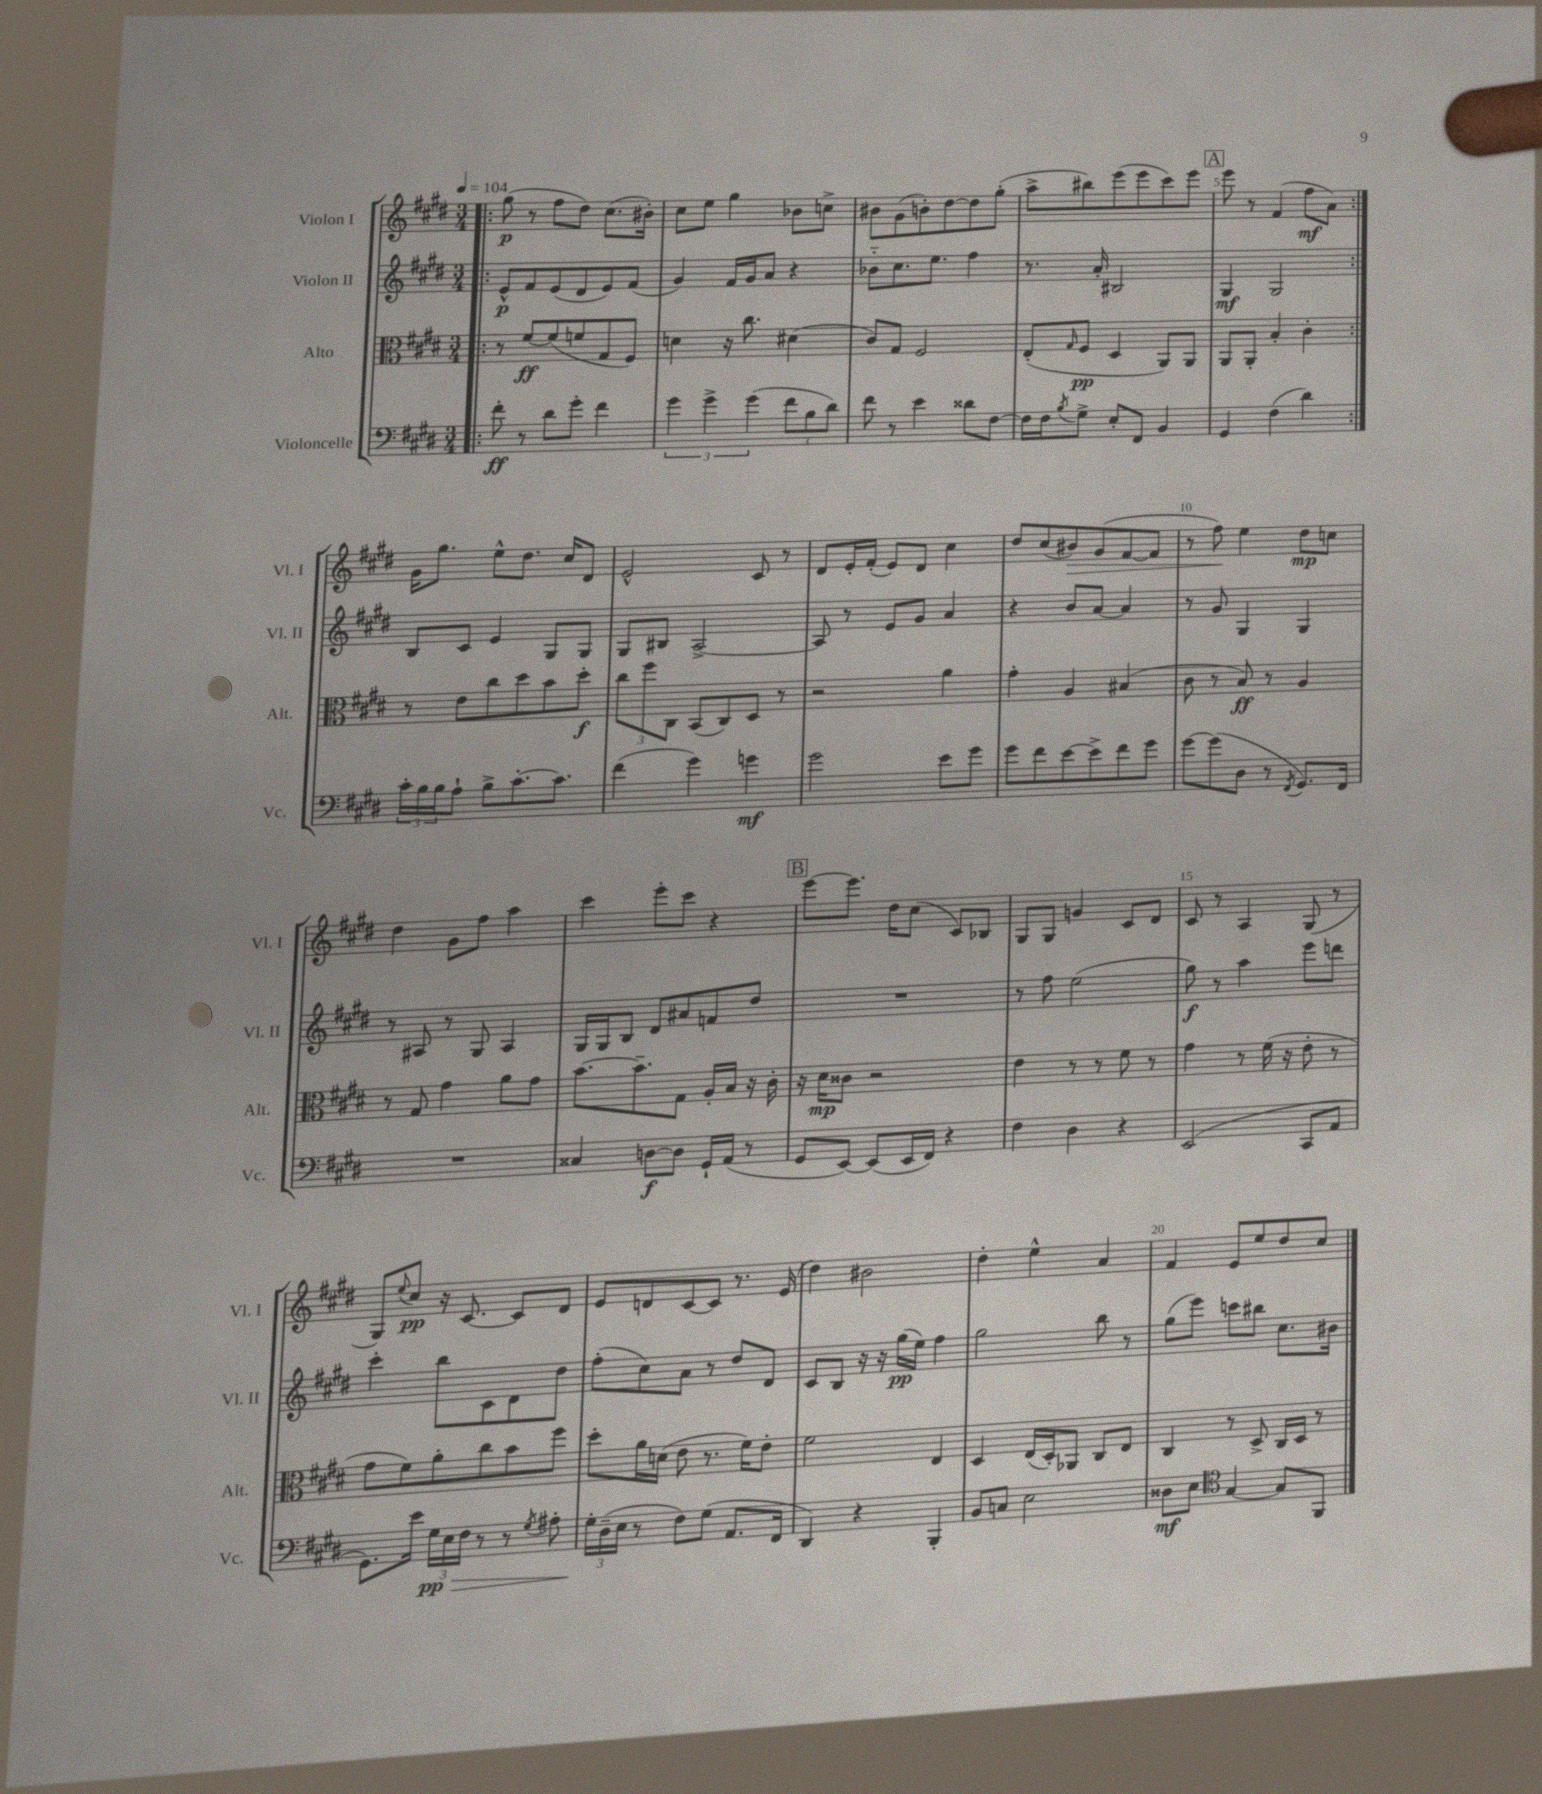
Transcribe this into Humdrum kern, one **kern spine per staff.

**kern	**dynam	**kern	**dynam	**kern	**dynam	**kern	**dynam
*part4	*part4	*part3	*part3	*part2	*part2	*part1	*part1
*staff4	*staff4	*staff3	*staff3	*staff2	*staff2	*staff1	*staff1
*I"Violoncelle	*	*I"Alto	*	*I"Violon II	*	*I"Violon I	*
*I'Vc.	*	*I'Alt.	*	*I'Vl. II	*	*I'Vl. I	*
*clefF4	*	*clefC3	*	*clefG2	*	*clefG2	*
*k[f#c#g#d#]	*	*k[f#c#g#d#]	*	*k[f#c#g#d#]	*	*k[f#c#g#d#]	*
*M3/4	*	*M3/4	*	*M3/4	*	*M3/4	*
*MM104	*	*MM104	*	*MM104	*	*MM104	*
=1!|:	=1!|:	=1!|:	=1!|:	=1!|:	=1!|:	=1!|:	=1!|:
8f#'\	ff	8r	.	8e^^/L	p	(8gg#\	p
8r	.	[8f#/L	ff	8f#/	.	8r	.
8d#\L	.	(8f#/]	.	(8e/	.	8ff#\L	.
8g#'\J	.	8fn/	.	8d#/	.	8dd#\J)	.
4f#\	.	8G#/	.	8e/)	.	(8.cc#\L	.
.	.	8F#/J)	.	(8f#/J	.	.	.
.	.	.	.	.	.	16b#X'\Jk)	.
=2	=2	=2	=2	=2	=2	=2	=2
6g#\	.	4dn\	.	4g#/)	.	8cc#\L	.
.	.	.	.	.	.	8ee\J	.
6g#^\	.	.	.	.	.	.	.
.	.	16r	.	16f#/LL	.	4gg#\	.
.	.	8.cc#\	.	16g#/J	.	.	.
(6g#\	.	.	.	.	.	.	.
.	.	.	.	8a/J	.	.	.
12f#\L	.	(4d#X\	.	4r	.	8b-X\L	.
12B\	.	.	.	.	.	.	.
.	.	.	.	.	.	8ccn^\J	.
12d#\J)	.	.	.	.	.	.	.
=3	=3	=3	=3	=3	=3	=3	=3
8f#\	.	8c#/L)	.	8b-X\L	.	8b#X\L	.
8r	.	8G#/J	.	8.cc#\	.	(8g#\	.
4e\	.	2F#/	.	.	.	8bn'\)	.
.	.	.	.	8.ee\J	.	.	.
.	.	.	.	.	.	[8dd#\	.
8d##X\L	.	.	.	4ff#\	.	8dd#\]	.
[8F#\J	.	.	.	.	.	(8gg#'\J	.
=4	=4	=4	=4	=4	=4	=4	=4
16F#\LL]	.	(8E'/L	.	8.r	.	8aa^\L	.
16F#\J	.	.	.	.	.	.	.
8qB/	.	16qqG#/	.	.	.	.	.
8G#^\J	.	8F#/J	pp	.	.	8bb#X\)	.
.	.	.	.	16a'/	.	.	.
8E'/L	.	4D#/	.	2B#X/	.	(8eee\	.
8FF#/J	.	.	.	.	.	8eee\	.
4BB/	.	8AA/L)	.	.	.	8ccc#\)	.
.	.	8AA/J	.	.	.	8eee\J	.
!!LO:REH:place=s1:t=A
=5	=5	=5	=5	=5	=5	=5	=5
4GG#/	.	8AA/L	.	4G#/	mf	8eee\	.
.	.	8AA'/J	.	.	.	8r	.
(4F#\	.	4B'/	.	2G#/	.	(4f#/	.
4d#\)	.	4c#'\	.	.	.	8ff#\L	mf
.	.	.	.	.	.	8a\J)	.
!!LO:LB:g=z
=6:|!	=6:|!	=6:|!	=6:|!	=6:|!	=6:|!	=6:|!	=6:|!
24c#'\LL	.	8r	.	8B/L	.	16g#\KL	.
24B\	.	.	.	.	.	.	.
.	.	.	.	.	.	8.gg#\J	.
24B\J	.	.	.	.	.	.	.
8A`\J	.	8e\L	.	8c#/J	.	.	.
8B^\L	.	8cc#\	.	4e/	.	8ee^^\L	.
[8.c#'\	.	8dd#\	.	.	.	8.dd#\J	.
.	.	8b\	.	8G#/L	.	.	.
8.c#\J]	.	.	.	.	.	16cc#/KL	.
.	.	8dd#'\J	f	8G#/J	.	8d#/J	.
=7	=7	=7	=7	=7	=7	=7	=7
(4f#\	.	12cc#\L	.	8G#/L	.	2e^^/	.
.	.	12ff#\	.	.	.	.	.
.	.	.	.	8B#X/J	.	.	.
.	.	12C#\J	.	.	.	.	.
4g#\)	.	(8BB/L	.	[2A^/	.	.	.
.	.	8C#/)	.	.	.	.	.
4gn\	mf	8D#/J	.	.	.	8c#/	.
.	.	8r	.	.	.	8r	.
=8	=8	=8	=8	=8	=8	=8	=8
2g#\	.	2r	.	8A/]	.	8d#/L	.
.	.	.	.	8r	.	16e'/L	.
.	.	.	.	.	.	(16f#'/JJ	.
.	.	.	.	8e/L	.	8e/L)	.
.	.	.	.	8g#/J	.	8d#/J	.
8e\L	.	4a\	.	4a/	.	4cc#\	.
8g#\J	.	.	.	.	.	.	.
=9	=9	=9	=9	=9	=9	=9	=9
8g#\L	.	4g#'\	.	4r	.	8dd#/L	.
8f#\	.	.	.	.	.	(8cc#/	.
!	!	!	!	!	!	!	!LO:HP:b
[8e\	.	4A/	.	8b/L	.	8b#X/)	>
8e^\]	.	.	.	[8a/J	.	(8g#/	.
8f#\	.	(4B#X/	.	4a/]	.	[8f#/	.
8g#\J	.	.	.	.	.	8f#/J]	.
=10	=10	=10	=10	=10	=10	=10	=10
[8g#\L	.	8c#\	.	8r	.	8r	.
(8g#\]	.	8r	.	8g#/	.	8ff#\)	.
8D#\J	.	8B/)	ff	4G#/	.	4ee\	]
8r	.	8r	.	.	.	.	.
8qFF#/	.	.	.	.	.	.	.
8.GG#/L)	.	4A/	.	4G#/	.	8dd#\L	mp
.	.	.	.	.	.	8ccn\J	.
16FF#/Jk	.	.	.	.	.	.	.
!!LO:LB:g=z
=11	=11	=11	=11	=11	=11	=11	=11
2.r	.	8r	.	8r	.	4dd#\	.
.	.	8G#/	.	8A#X/	.	.	.
.	.	4g#\	.	8r	.	8g#\L	.
.	.	.	.	8G#/	.	8ff#\J	.
.	.	8a\L	.	4A#/	.	4aa\	.
.	.	8g#\J	.	.	.	.	.
=12	=12	=12	=12	=12	=12	=12	=12
4C##X/	.	[8.b\L	.	16G#/LL	.	4ccc#\	.
.	.	.	.	16G#/J	.	.	.
.	.	.	.	8B/J	.	.	.
.	.	8.b~\]	.	.	.	.	.
[8Dn\L	f	.	.	8d#/L	.	8eee'\L	.
8D\J]	.	8G#\J	.	8a#X/	.	8ccc#\J	.
16GG#`/LL	.	16A'/LL	.	8fn/	.	4r	.
(16AA/JJ	.	16B/JJ	.	.	.	.	.
8r	.	16r	.	8dd#/J	.	.	.
.	.	16c#'\	.	.	.	.	.
!!LO:REH:place=s1:t=B
=13	=13	=13	=13	=13	=13	=13	=13
8GG#/L	.	16r	.	2.r	.	[8eee\L	.
.	.	16d#\KL	mp	.	.	.	.
[8EE/J)	.	8c##X\J	.	.	.	8.eee\J]	.
(8EE/L]	.	2r	.	.	.	.	.
.	.	.	.	.	.	16dd#\KL	.
16EE/L	.	.	.	.	.	(8cc#\J	.
16FF#/JJ)	.	.	.	.	.	.	.
4r	.	.	.	.	.	8c#/L)	.
.	.	.	.	.	.	8B-X/J	.
=14	=14	=14	=14	=14	=14	=14	=14
4F#\	.	4e\	.	8r	.	8G#/L	.
.	.	.	.	8ff#\	.	8G#/J	.
4D#\	.	8r	.	(2ee\	.	4gn/	.
.	.	8r	.	.	.	.	.
4r	.	8f#\	.	.	.	8c#/L	.
.	.	8r	.	.	.	8d#/J	.
=15	=15	=15	=15	=15	=15	=15	=15
(2EE/	.	4g#\	.	8gg#\)	f	8c#/	.
.	.	.	.	8r	.	8r	.
.	.	8r	.	4aa\	.	4A/	.
.	.	(16f#\	.	.	.	.	.
.	.	16r	.	.	.	.	.
8CC#/L	.	8e'\	.	8eee\L	.	(8G#/	.
8AA/J	.	8r	.	8dddn\J	.	8r	.
!!LO:LB:g=z
=16	=16	=16	=16	=16	=16	=16	=16
8.GG#\L)	.	8g#\L	.	4ccc#'\	.	8G#/L)	.
.	.	.	.	.	.	8qqee/	.
.	.	8f#\)	.	.	.	8cc#/J	pp
16e\Jk	.	.	.	.	.	.	.
!	!LO:HP:b	!	!	!	!	!	!
24G#\LL	> pp	8a'\	.	8bb\L	.	16r	.
24E\	.	.	.	.	.	.	.
.	.	.	.	.	.	[8.c#/	.
24F#\JJ	.	.	.	.	.	.	.
8r	.	8cc#\	.	8c#\	.	.	.
8r	.	8b\	.	8d#\	.	8c#/L]	.
8qG#/	.	.	.	.	.	.	.
8A#X'\	.	8ff#\J	.	8dd#\J	.	8d#/J	.
=17	=17	=17	=17	=17	=17	=17	=17
24G#'\LL	.	8dd#'\L	.	(8ff#'\L	.	8e/L	.
(24D#~\	]	.	.	.	.	.	.
24E\JJ	.	.	.	.	.	.	.
8r	.	16a\L	.	8cc#\)	.	8dn/	.
.	.	(16dn\JJ	.	.	.	.	.
8F#\L)	.	8e\	.	8a\J	.	[8c#/	.
(8G#\J	.	8.r	.	8r	.	8c#/J]	.
8.AA/L	.	.	.	8dd#/L	.	8.r	.
.	.	16f#\KL)	.	.	.	.	.
.	.	8e'\J	.	8d#/J	.	.	.
16FF#/Jk	.	.	.	.	.	(16e/	.
=18	=18	=18	=18	=18	=18	=18	=18
4DD#/)	.	2f#\	.	8c#/L	.	4dd#\)	.
.	.	.	.	8B/J	.	.	.
4r	.	.	.	16r	.	2b#X\	.
.	.	.	.	16r	.	.	.
.	.	.	.	(16gg#\LL	pp	.	.
.	.	.	.	16ee\JJ)	.	.	.
4BBB'/	.	4E/	.	4ff#\	.	.	.
=19	=19	=19	=19	=19	=19	=19	=19
8BB/L	.	4D#/	.	2gg#\	.	4dd#'\	.
8Cn/J	.	.	.	.	.	.	.
2E\	.	(16E/LL	.	.	.	4ee^^\	.
.	.	16D#'/J)	.	.	.	.	.
.	.	8AA-X/J	.	.	.	.	.
.	.	8C#/L	.	8bb\	.	4a/	.
.	.	8E/J	.	8r	.	.	.
=20	=20	=20	=20	=20	=20	=20	=20
8D##X\L	mf	4C#/	.	(8gg#\L	.	4f#/	.
8E\J	.	.	.	8eee\J)	.	.	.
*clefC4	*	*	*	*	*	*	*
[4G#/	.	8r	.	8cccn\L	.	8e/L	.
.	.	8D#^/	.	8bb#X\J	.	8ee/	.
8G#/L]	.	16C#/LL	.	8.cc#\L	.	8dd#/	.
.	.	16D#/JJ	.	.	.	.	.
8FF#/J	.	8r	.	.	.	8cc#/J	.
.	.	.	.	16b#X\Jk	.	.	.
==	==	==	==	==	==	==	==
*-	*-	*-	*-	*-	*-	*-	*-
